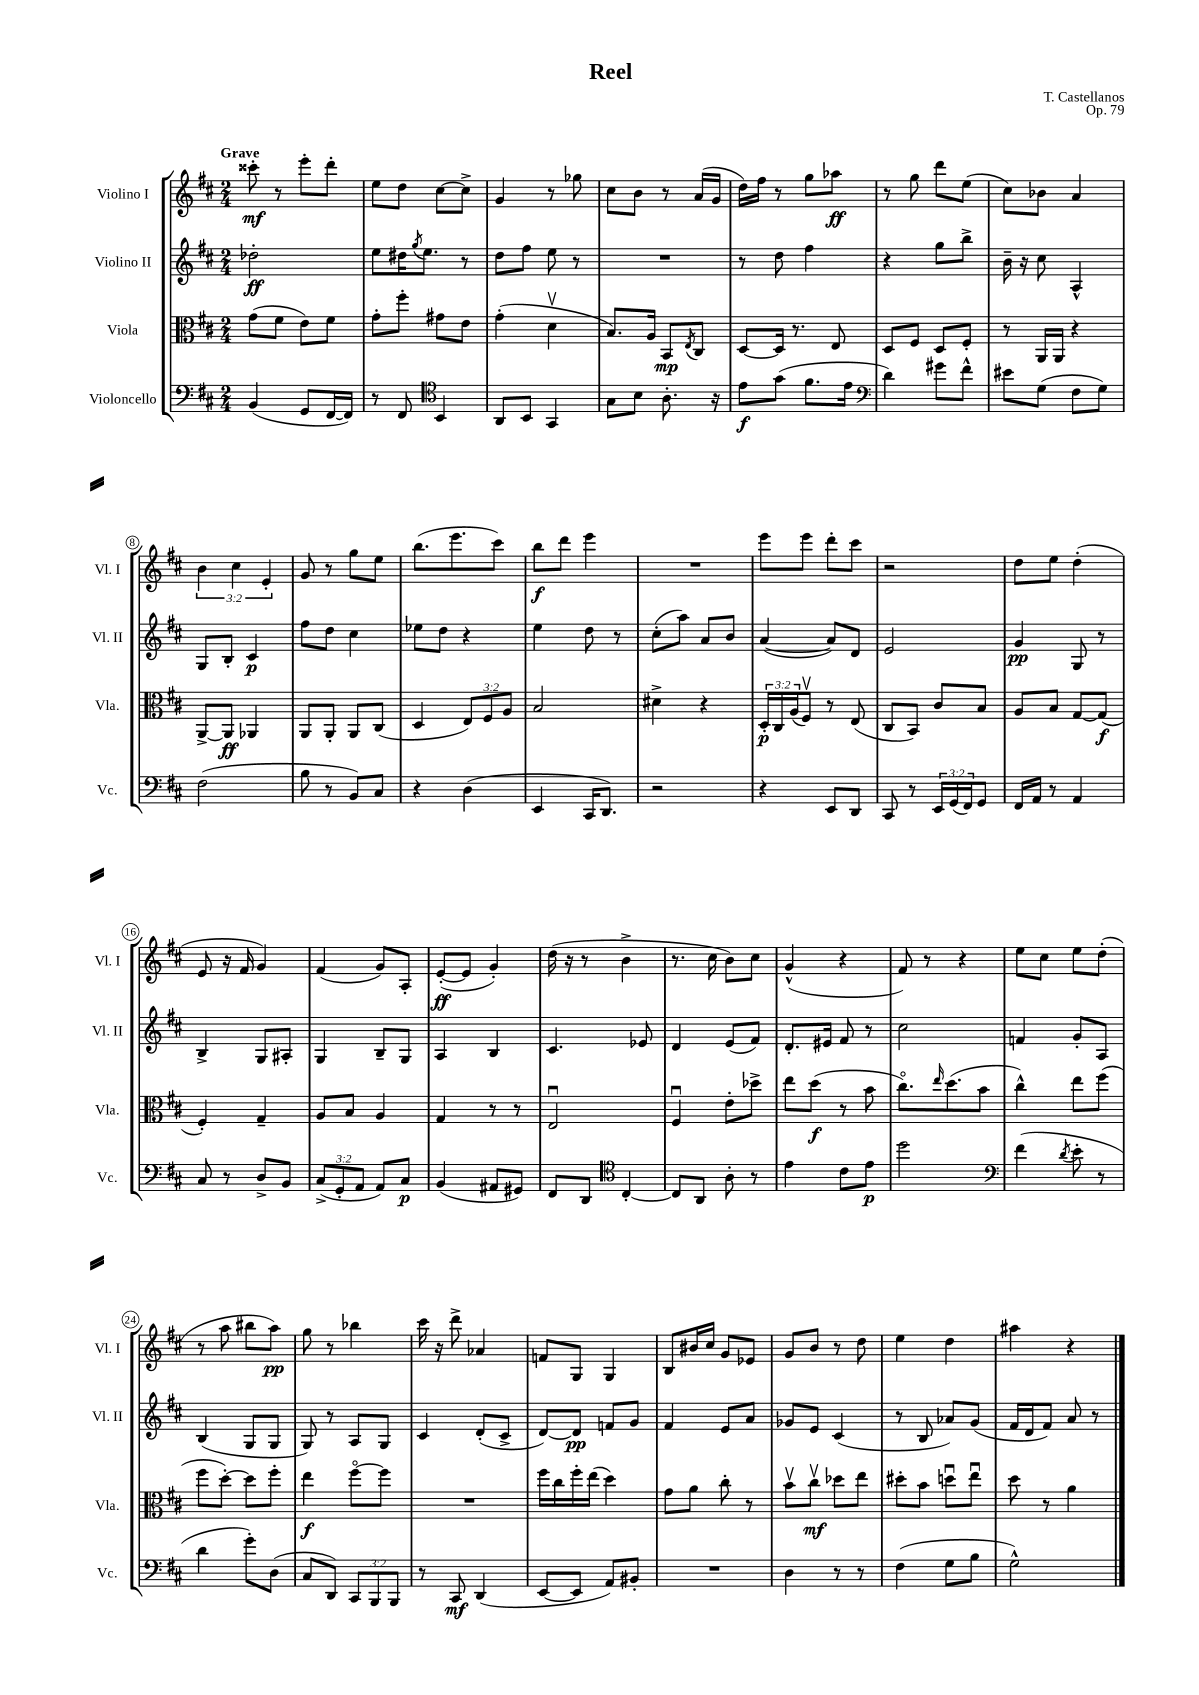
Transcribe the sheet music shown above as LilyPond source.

\header { title = "Reel" composer = "T. Castellanos" opus = "Op. 79" }
<<
\new StaffGroup <<
\new Staff = "s0" \with { instrumentName = "Violino I" shortInstrumentName = "Vl. I" } {
    \clef treble \key d \major \numericTimeSignature \time 2/4 \override Staff.TupletNumber.text = #tuplet-number::calc-fraction-text \tempo "Grave"
    cisis'''8-.\mf r8 e'''8-. d'''8-. |
    e''8 d''8 cis''8~ cis''8-> |
    g'4 r8 ges''8 |
    cis''8 b'8 r8 a'16( g'16 |
    d''16) fis''16 r8 g''8 aes''8\ff |
    r8 g''8 d'''8 e''8( |
    cis''8) bes'8 a'4 |
    \tuplet 3/2 { b'4 cis''4 e'4-. } |
    g'8 r8 g''8 e''8 |
    b''8.( e'''8. cis'''8) |
    b''8\f d'''8 e'''4 |
    R2 |
    e'''8 e'''8 d'''8-. cis'''8 |
    r2 |
    d''8 e''8 d''4-.( |
    e'8 r16 fis'16 g'4) |
    fis'4( g'8) a8-. |
    e'8~-.\ff( e'8 g'4-.) |
    d''16( r16 r8 b'4-> |
    r8. cis''16 b'8) cis''8 |
    g'4-^( r4 |
    fis'8) r8 r4 |
    e''8 cis''8 e''8 d''8-.( |
    r8 a''8 bis''8 a''8\pp) |
    g''8 r8 bes''4 |
    cis'''16 r16 d'''8-> aes'4 |
    f'8 g8 g4 |
    b8 bis'16 cis''16 g'8 ees'8 |
    g'8 b'8 r8 d''8 |
    e''4 d''4 |
    ais''4 r4 \bar "|." |
}
\new Staff = "s1" \with { instrumentName = "Violino II" shortInstrumentName = "Vl. II" } {
    \clef treble \key d \major \numericTimeSignature \time 2/4
    des''2-.\ff |
    e''8 dis''16 \acciaccatura { g''8 } e''8. r8 |
    d''8 fis''8 e''8 r8 |
    R2 |
    r8 d''8 fis''4 |
    r4 g''8 b''8-> |
    b'16-- r16 cis''8 a4-^ |
    g8 b8-. cis'4\p |
    fis''8 d''8 cis''4 |
    ees''8 d''8 r4 |
    e''4 d''8 r8 |
    cis''8-.( a''8) a'8 b'8 |
    a'4~( a'8) d'8 |
    e'2 |
    g'4\pp g8 r8 |
    b4-> g8 ais8-. |
    g4 b8-- g8 |
    a4 b4 |
    cis'4. ees'8 |
    d'4 e'8( fis'8) |
    d'8.-. eis'16 fis'8 r8 |
    cis''2 |
    f'4 g'8-. a8 |
    b4( g8 g8 |
    g8) r8 a8 g8 |
    cis'4 d'8-.( cis'8-> |
    d'8~) d'8\pp f'8 g'8 |
    fis'4 e'8 a'8 |
    ges'8 e'8 cis'4( |
    r8 b8 aes'8) g'8( |
    fis'16 d'16 fis'8) a'8 r8 \bar "|." |
}
\new Staff = "s2" \with { instrumentName = "Viola" shortInstrumentName = "Vla." } {
    \clef alto \key d \major \numericTimeSignature \time 2/4 \override Staff.TupletNumber.text = #tuplet-number::calc-fraction-text
    g'8( fis'8 e'8) fis'8 |
    g'8-. fis''8-. gis'8 e'8 |
    g'4-.( d'4\upbow |
    b8.) a16 b,8\mp \acciaccatura { e8 } cis8 |
    d8~ d16 r8. e8 |
    d8 fis8 d8 fis8-. |
    r8 a,16 a,16 r4 |
    a,8~-> a,8\ff aes,4 |
    a,8 a,8-. a,8 cis8( |
    d4 \tuplet 3/2 { e8) fis8 a8 } |
    b2 |
    dis'4-> r4 |
    \tuplet 3/2 { d16-.\p cis16 a16( } fis8\upbow) r8 e8( |
    cis8 b,8) cis'8 b8 |
    a8 b8 g8~ g8\f( |
    fis4-.) g4-- |
    a8 b8 a4 |
    g4 r8 r8 |
    e2\downbow |
    fis4\downbow e'8-. des''8-> |
    e''8 d''8\f( r8 b'8 |
    cis''8.\flageolet) \grace { e''16 } d''8.( b'8 |
    cis''4-^) e''8 fis''8( |
    fis''8 d''8~-.) d''8 fis''8-. |
    e''4\f fis''8~\flageolet fis''8 |
    R2 |
    fis''16 cis''16 fis''16-. e''16( d''4) |
    g'8 a'8 cis''8-. r8 |
    b'8\upbow cis''8\upbow\mf des''8 e''8 |
    dis''8-. b'8 d''8\downbow e''8\downbow |
    d''8 r8 a'4 \bar "|." |
}
\new Staff = "s3" \with { instrumentName = "Violoncello" shortInstrumentName = "Vc." } {
    \clef bass \key d \major \numericTimeSignature \time 2/4 \override Staff.TupletNumber.text = #tuplet-number::calc-fraction-text
    b,4( g,8 fis,16~ fis,16) |
    r8 fis,8 \clef tenor b,4 |
    a,8 b,8 g,4 |
    g8 b8 a8.-. r16 |
    e'8\f g'8( fis'8. e'16 |
    \clef bass d'4) gis'8 fis'8-^ |
    eis'8 g8( fis8 g8) |
    fis2( |
    b8 r8 b,8) cis8 |
    r4 d4( |
    e,4 cis,16 d,8.) |
    r2 |
    r4 e,8 d,8 |
    cis,8 r8 \tuplet 3/2 { e,16 g,16( fis,16) } g,8 |
    fis,16 a,16 r8 a,4 |
    cis8 r8 d8-> b,8 |
    \tuplet 3/2 { cis8->( g,8-. a,8 } a,8) cis8\p |
    b,4( ais,8 gis,8) |
    fis,8 d,8 \clef tenor cis4~-. |
    cis8 a,8 a8-. r8 |
    e'4 cis'8 e'8\p |
    d''2 |
    \clef bass fis'4( \acciaccatura { d'8 } e'8-. r8 |
    d'4 g'8-.) d8( |
    cis8 d,8) \tuplet 3/2 { cis,8 b,,8 b,,8 } |
    r8 cis,8\mf d,4( |
    e,8~ e,8 a,8) bis,8-. |
    R2 |
    d4 r8 r8 |
    fis4( g8 b8 |
    g2-^) \bar "|." |
}
>>
>>
\layout { \context { \Score \override BarNumber.stencil = #(make-stencil-circler 0.1 0.3 ly:text-interface::print) } }
